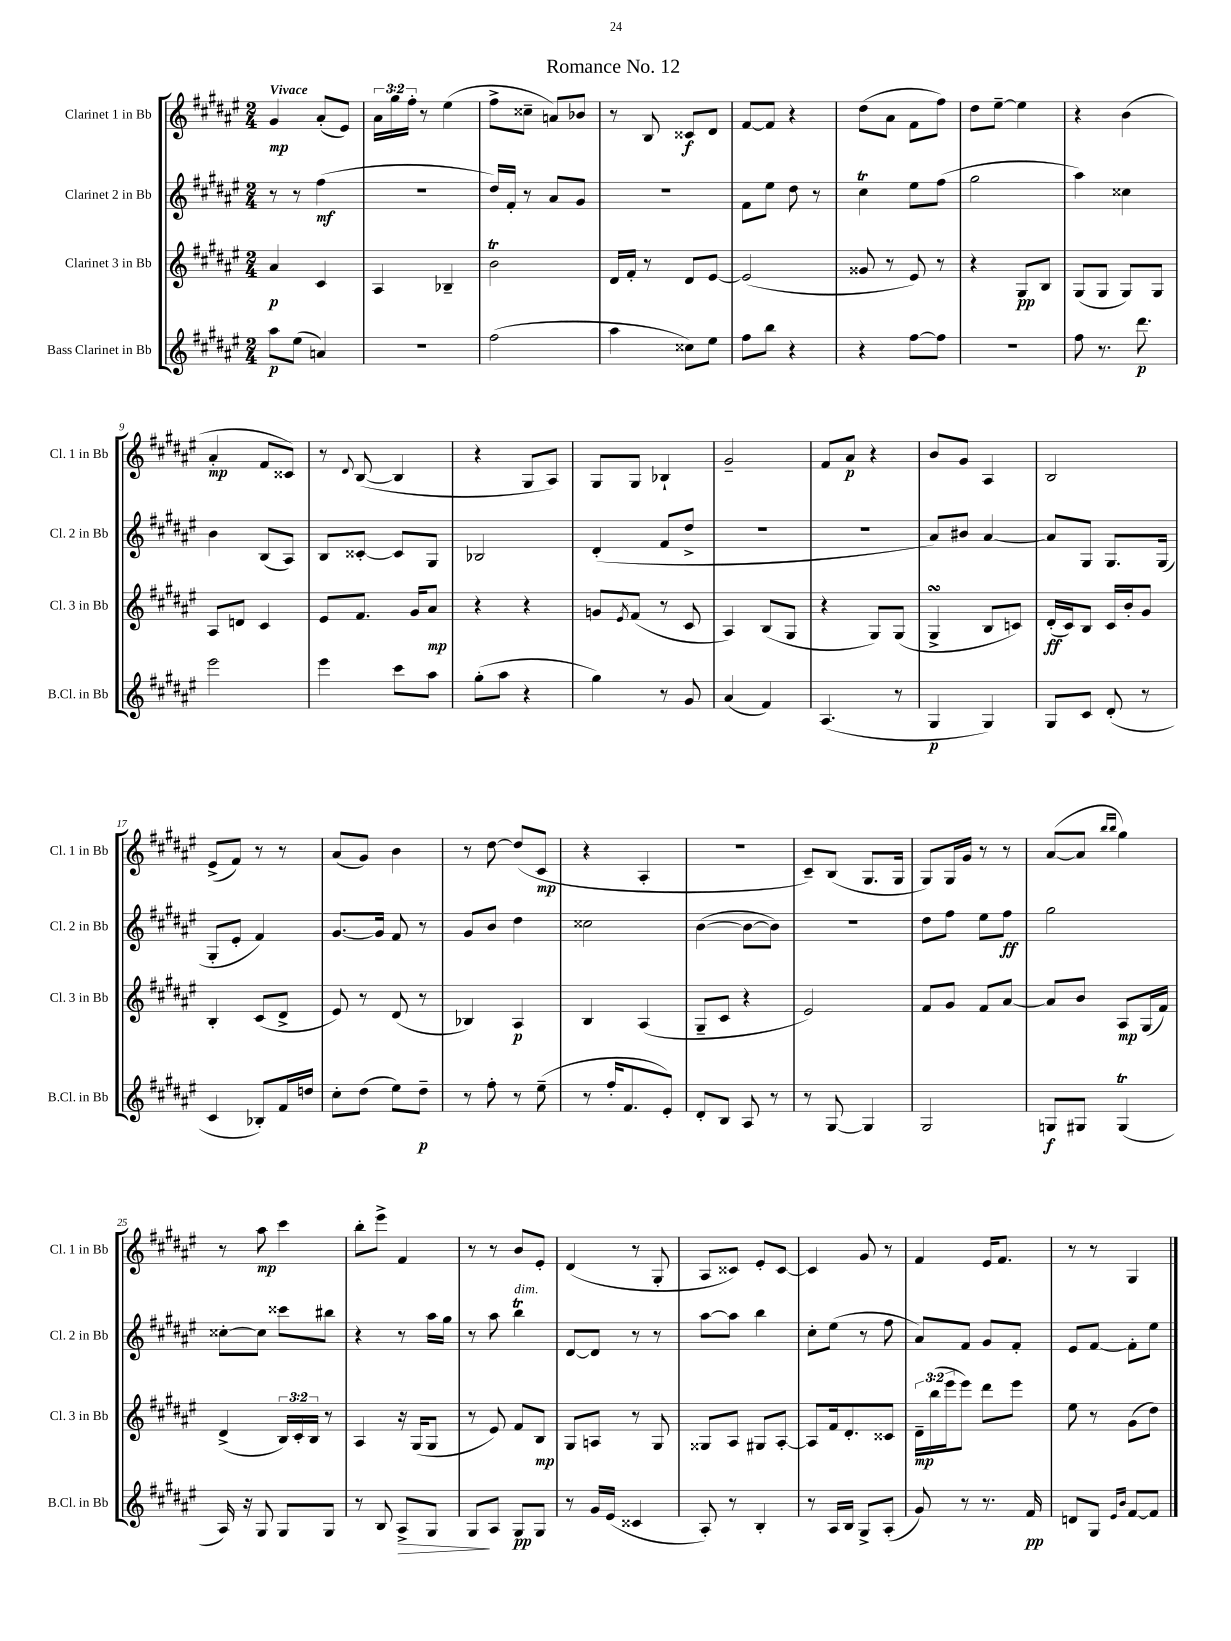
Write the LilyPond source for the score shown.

\header { title = "Romance No. 12" }
<<
\new StaffGroup <<
\new Staff = "s0" \with { instrumentName = "Clarinet 1 in Bb" shortInstrumentName = "Cl. 1 in Bb" } {
    \clef treble \key fis \major \numericTimeSignature \time 2/4 \override Staff.TupletNumber.text = #tuplet-number::calc-fraction-text \tempo "Vivace"
    gis'4\mp ais'8-.( eis'8) |
    \tuplet 3/2 { ais'16 gis''16 fis''16-. } r8 eis''4( |
    fis''8-> cisis''8-- a'8) bes'8 |
    r8 b8 cisis'8\f dis'8 |
    fis'8~ fis'8 r4 |
    dis''8( ais'8 fis'8 fis''8) |
    dis''8 eis''8~-- eis''4 |
    r4 b'4( |
    ais'4-.\mp fis'8 cisis'8) |
    r8 \appoggiatura { dis'8 } b8~( b4 |
    r4 gis8 ais8) |
    gis8 gis8 bes4-! |
    gis'2-- |
    fis'8 ais'8\p r4 |
    b'8 gis'8 ais4 |
    b2 |
    eis'8->( fis'8) r8 r8 |
    ais'8( gis'8) b'4 |
    r8 dis''8~ dis''8( cis'8\mp |
    r4 ais4-. |
    r2 |
    cis'8--) b8( gis8. gis16 |
    gis8) gis16 gis'16 r8 r8 |
    ais'8~( ais'8 \grace { b''16 b''16 } gis''4) |
    r8 ais''8\mp cis'''4 |
    b''8-. eis'''8-> fis'4 |
    r8 r8 b'8 eis'8-. |
    dis'4( r8 gis8-. |
    ais8 cisis'8) eis'8-. cisis'8~ |
    cisis'4 gis'8 r8 |
    fis'4 eis'16 fis'8. |
    r8 r8 gis4 \bar "|." |
}
\new Staff = "s1" \with { instrumentName = "Clarinet 2 in Bb" shortInstrumentName = "Cl. 2 in Bb" } {
    \clef treble \key fis \major \numericTimeSignature \time 2/4
    r8 r8 fis''4\mf( |
    R2 |
    dis''16) fis'16-. r8 ais'8 gis'8 |
    r2 |
    fis'8 eis''8 dis''8 r8 |
    cis''4\trill eis''8 fis''8( |
    gis''2 |
    ais''4) cisis''4 |
    b'4 b8( ais8) |
    b8 cisis'8~-. cisis'8 gis8 |
    bes2 |
    dis'4-.( fis'8 dis''8-> |
    r2 |
    R2 |
    ais'8) bis'8 ais'4~ |
    ais'8 gis8 gis8. gis16( |
    gis8-. eis'8-. fis'4) |
    gis'8.~ gis'16 fis'8 r8 |
    gis'8 b'8 dis''4 |
    cisis''2 |
    b'4~( b'8~ b'8) |
    R2 |
    dis''8 fis''8 eis''8 fis''8\ff |
    gis''2 |
    cisis''8~-. cisis''8 cisis'''8 bis''8 |
    r4 r8 ais''16 gis''16 |
    r8 ais''8 b''4\trill^\markup { \italic "dim." } |
    dis'8~ dis'8 r8 r8 |
    ais''8~ ais''8 b''4 |
    cis''8-. eis''8( r8 fis''8 |
    ais'8) fis'8 gis'8 fis'8-. |
    eis'8 fis'8~ fis'8-. eis''8 \bar "|." |
}
\new Staff = "s2" \with { instrumentName = "Clarinet 3 in Bb" shortInstrumentName = "Cl. 3 in Bb" } {
    \clef treble \key fis \major \numericTimeSignature \time 2/4 \override Staff.TupletNumber.text = #tuplet-number::calc-fraction-text
    ais'4\p cis'4 |
    ais4 bes4-- |
    b'2\trill |
    dis'16 fis'16-. r8 dis'8 eis'8~ |
    eis'2( |
    gisis'8 r8 eis'8) r8 |
    r4 gis8\pp b8 |
    gis8( gis8 gis8) gis8 |
    ais8 d'8 cis'4 |
    eis'8 fis'8. gis'16 ais'8\mp |
    r4 r4 |
    g'8 \acciaccatura { eis'8 } fis'8( r8 cis'8 |
    ais4) b8( gis8 |
    r4 gis8) gis8( |
    gis4->\turn b8 c'8) |
    dis'16-.\ff( cis'16) b8 cis'16 b'16-. gis'8 |
    b4-. cis'8( dis'8-> |
    eis'8) r8 dis'8( r8 |
    bes4) ais4\p |
    b4 ais4( |
    gis8-- cis'8 r4 |
    eis'2) |
    fis'8 gis'8 fis'8 ais'8~ |
    ais'8 b'8 ais8\mp gis16( fis'16) |
    dis'4->( \tuplet 3/2 { b16) cis'16-. b16 } r8 |
    ais4 r16 gis16( gis8 |
    r8 eis'8) fis'8 b8\mp |
    gis8 a8 r8 gis8 |
    gisis8 ais8 gis8 ais8~-. |
    ais8 fis'16 dis'8.-. cisis'8 |
    \tuplet 3/2 { dis'16--\mp b''16( eis'''16 } eis'''8) dis'''8 eis'''8 |
    eis''8 r8 gis'8( dis''8) \bar "|." |
}
\new Staff = "s3" \with { instrumentName = "Bass Clarinet in Bb" shortInstrumentName = "B.Cl. in Bb" } {
    \clef treble \key fis \major \numericTimeSignature \time 2/4
    ais''8\p eis''8( a'4) |
    R2 |
    fis''2( |
    ais''4 cisis''8) eis''8 |
    fis''8 b''8 r4 |
    r4 fis''8~ fis''8 |
    R2 |
    fis''8 r8. dis'''8.\p |
    eis'''2 |
    eis'''4 cis'''8 ais''8 |
    gis''8-.( ais''8 r4 |
    gis''4) r8 gis'8 |
    ais'4( fis'4) |
    ais4.( r8 |
    gis4\p gis4) |
    gis8 cis'8 dis'8-.( r8 |
    cis'4 bes8-.) fis'16 d''16 |
    cis''8-. dis''8( eis''8) dis''8--\p |
    r8 fis''8-. r8 eis''8--( |
    r8 fis''16-. fis'8. eis'8-.) |
    dis'8-. b8 ais8 r8 |
    r8 gis8~ gis4 |
    gis2 |
    g8\f gis8 gis4\trill( |
    ais16) r16 gis8 gis8 gis8 |
    r8 b8 ais8->\> gis8 |
    gis8\! ais8 gis8\pp gis8 |
    r8 gis'16 eis'16( cisis'4 |
    ais8-.) r8 b4-. |
    r8 ais16 b16 gis8-> ais8-.( |
    gis'8) r8 r8. fis'16\pp |
    d'8 gis8 \grace { eis'16 b'16 } fis'8~ fis'8 \bar "|." |
}
>>
>>
